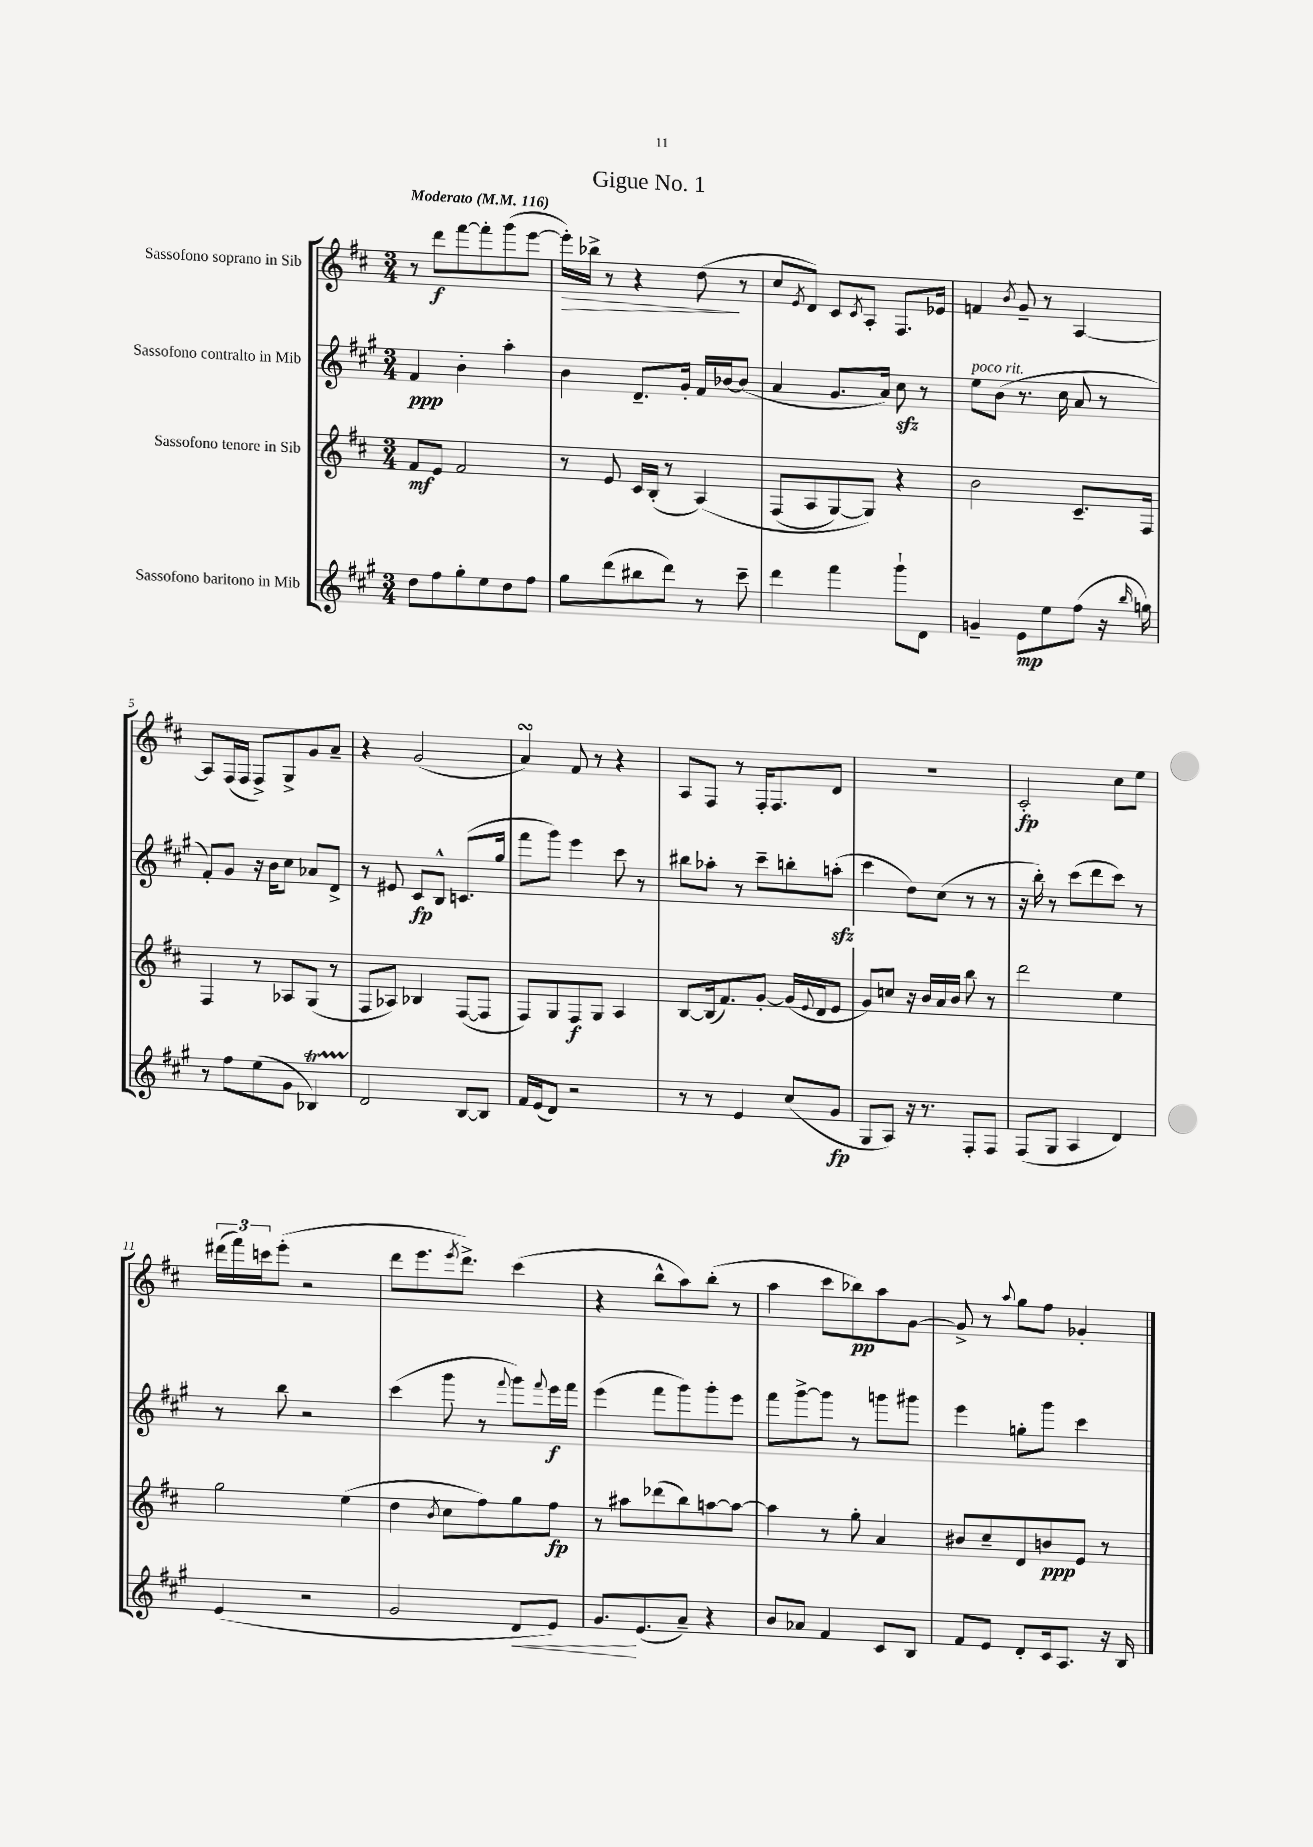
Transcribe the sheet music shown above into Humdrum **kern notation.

**kern	**dynam	**kern	**dynam	**kern	**dynam	**kern	**dynam
*part4	*part4	*part3	*part3	*part2	*part2	*part1	*part1
*staff4	*staff4	*staff3	*staff3	*staff2	*staff2	*staff1	*staff1
*I"Sassofono baritono in Mib	*	*I"Sassofono tenore in Sib	*	*I"Sassofono contralto in Mib	*	*I"Sassofono soprano in Sib	*
*clefG2	*	*clefG2	*	*clefG2	*	*clefG2	*
*k[f#c#g#]	*	*k[f#c#]	*	*k[f#c#g#]	*	*k[f#c#]	*
*M3/4	*	*M3/4	*	*M3/4	*	*M3/4	*
*MM116	*	*MM116	*	*MM116	*	*MM116	*
=1	=1	=1	=1	=1	=1	=1	=1
!	!	!	!	!	!	!LO:TX:a:B:t=Moderato	!
8dd\L	.	8f#/L	mf	4f#/	ppp	8r	.
8ff#\	.	8e/J	.	.	.	8ddd\L	f
8gg#'\	.	2f#/	.	4b'\	.	[8fff#\	.
8ee\	.	.	.	.	.	8fff#'\]	.
8dd\	.	.	.	4aa'\	.	(8ggg\	.
8ff#\J	.	.	.	.	.	[8eee\J	.
=2	=2	=2	=2	=2	=2	=2	=2
!	!	!	!	!	!	!	!LO:HP:b
8gg#\L	.	8r	.	4b\	.	16eee'\LL])	>
.	.	.	.	.	.	16bb-X^\JJ	.
(8ddd\	.	8e/	.	.	.	8r	.
8bb#X\	.	16c#/LL	.	8.d~/L	.	4r	.
.	.	(16B'/JJ	.	.	.	.	.
8ddd\J)	.	8r	.	.	.	.	.
.	.	.	.	16g#'/Jk	.	.	.
8r	.	(4A/)	.	16f#/LL	.	(8dd\	.
.	.	.	.	[16b-X/J	.	.	.
8ccc#~\	.	.	.	(8b-/J]	.	8r	]
=3	=3	=3	=3	=3	=3	=3	=3
4ddd\	.	(8F#/L	.	4a/	.	8cc#/L	.
.	.	.	.	.	.	8qe/	.
.	.	8A/	.	.	.	8d/J)	.
4fff#\	.	[8G/)	.	8.g#/L	.	8c#/L	.
.	.	.	.	.	.	8qc#/	.
.	.	8G/J])	.	.	.	8A'/J	.
.	.	.	.	16a/Jk)	.	.	.
8ggg#`\L	.	4r	.	8cc#zz\	.	8.F#/L	.
8d\J	.	.	.	8r	.	.	.
.	.	.	.	.	.	16e-X/Jk	.
=4	=4	=4	=4	=4	=4	=4	=4
!	!	!	!	!LO:TX:a:i:t=poco rit.	!	!	!
4gn~/	.	2b\	.	8ee\L	.	4fn/	.
.	.	.	.	(8b\J	.	.	.
.	.	.	.	.	.	8qb/	.
8e\L	mp	.	.	8.r	.	8g~/	.
8ee\	.	.	.	.	.	8r	.
.	.	.	.	16cc#\	.	.	.
(8ff#\J	.	8.c#~/L	.	8a/	.	[4A/	.
16r	.	.	.	8r	.	.	.
16qqbb/	.	.	.	.	.	.	.
16ggn\)	.	16F#/Jk	.	.	.	.	.
!!LO:LB:g=z
=5	=5	=5	=5	=5	=5	=5	=5
8r	.	4F#/	.	8f#'/L)	.	8A/L]	.
8ff#\L	.	.	.	8g#/J	.	(16F#/L	.
.	.	.	.	.	.	16F#/JJ	.
(8ee\	.	8r	.	16r	.	8F#^/L)	.
.	.	.	.	16b\KL	.	.	.
8g#\J	.	8A-X/L	.	8cc#\J	.	8G^/	.
4B-XT/)	.	(8G/J	.	8a-X/L	.	8g/	.
.	.	8r	.	8d^/J	.	8a~/J	.
=6	=6	=6	=6	=6	=6	=6	=6
2d/	.	8F#/L	.	8r	.	4r	.
.	.	8A-X/J)	.	8e#X/	.	.	.
.	.	4B-X/	.	8c#/L	fp	(2g/	.
.	.	.	.	8B^^/J	.	.	.
[8B/L	.	([8F#/L	.	(8.cn/L	.	.	.
8B/J]	.	8F#/J]	.	.	.	.	.
.	.	.	.	16gg#/Jk	.	.	.
=7	=7	=7	=7	=7	=7	=7	=7
16f#/LL	.	8F#/L)	.	8fff#\L	.	4asSSS/)	.
(16e/J	.	.	.	.	.	.	.
8d/J)	.	8G/	.	8ggg#\J)	.	.	.
2r	.	8F#/	f	4eee\	.	8f#/	.
.	.	8G/J	.	.	.	8r	.
.	.	4A/	.	8ccc#\	.	4r	.
.	.	.	.	8r	.	.	.
=8	=8	=8	=8	=8	=8	=8	=8
8r	.	[8B/L	.	8bb#X\L	.	8A/L	.
8r	.	(16B/k]	.	8aa-X'\J	.	8F#/J	.
.	.	8.f#/)	.	.	.	.	.
4e/	.	.	.	8r	.	8r	.
.	.	[8g'/J	.	8ccc#~\L	.	16F#'/KL	.
.	.	.	.	.	.	8.F#/	.
(8cc#/L	.	(16g/LL]	.	8bbn'\	.	.	.
.	.	8qqe/	.	.	.	.	.
.	.	16d/J	.	.	.	.	.
8g#/J	fp	8e/J	.	(8aanzz'\J	.	8d/J	.
=9	=9	=9	=9	=9	=9	=9	=9
8G#/L	.	8g/L)	.	4ccc#\	.	2.r	.
8A/J)	.	8ccn/J	.	.	.	.	.
16r	.	16r	.	8dd\L)	.	.	.
8.r	.	16b/LL	.	.	.	.	.
.	.	16a/	.	(8cc#\J	.	.	.
.	.	16b/JJ	.	.	.	.	.
8F#'/L	.	8bb\	.	8r	.	.	.
8F#/J	.	8r	.	8r	.	.	.
=10	=10	=10	=10	=10	=10	=10	=10
(8F#/L	.	2ddd\	.	16r	.	2c#'/	fp
.	.	.	.	16bb'\)	.	.	.
8G#/J	.	.	.	8r	.	.	.
4A/	.	.	.	(8ccc#\L	.	.	.
.	.	.	.	8ddd\	.	.	.
4d/)	.	4ee\	.	8ccc#\J)	.	8cc#\L	.
.	.	.	.	8r	.	8ee\J	.
!!LO:LB:g=z
=11	=11	=11	=11	=11	=11	=11	=11
(4e/	.	2gg\	.	8r	.	(24ddd#X\LL	.
.	.	.	.	.	.	24fff#\)	.
.	.	.	.	.	.	24cccn\J	.
.	.	.	.	8bb\	.	(8eee'\J	.
2r	.	.	.	2r	.	2r	.
.	.	(4ee\	.	.	.	.	.
=12	=12	=12	=12	=12	=12	=12	=12
2g#/	.	4dd\	.	(4ccc#\	.	8ddd\L	.
.	.	.	.	.	.	8.eee\	.
.	.	8qb/	.	.	.	.	.
.	.	8cc#\L	.	8ggg#\	.	.	.
.	.	.	.	.	.	8qeee/	.
.	.	.	.	.	.	8.ddd^\J)	.
.	.	8ff#\)	.	8r	.	.	.
.	.	.	.	8qqfff#/	.	.	.
!	!LO:HP:b	!	!	!	!	!	!
8d/L	<	8gg\	.	8ggg#\L)	.	(4ccc#\	.
.	.	.	.	8qqfff#/	.	.	.
8e/J)	.	8ff#\J	fp	16eee\L	f	.	.
.	.	.	.	16fff#\JJ	.	.	.
=13	=13	=13	=13	=13	=13	=13	=13
8.g#/L	.	8r	.	(4eee\	.	4r	.
.	.	8aa#X\L	.	.	.	.	.
(8.e/	[	.	.	.	.	.	.
.	.	(8ddd-X\	.	8fff#\L	.	8bb^^\L	.
8a~/J)	.	8bb\)	.	8ggg#\)	.	8aa\)	.
4r	.	[8aan\	.	8ggg#'\	.	(8bb'\J	.
.	.	8aa\J_	.	8eee\J	.	8r	.
=14	=14	=14	=14	=14	=14	=14	=14
8b/L	.	4aa\]	.	8fff#\L	.	4aa\	.
8a-X/J	.	.	.	[8ggg#^\	.	.	.
4f#/	.	8r	.	8ggg#\J]	.	8ccc#\L	.
.	.	8gg'\	.	8r	.	8bb-X\)	pp
8c#/L	.	4a/	.	8gggn\L	.	8aa\	.
8B/J	.	.	.	8ggg#X\J	.	[8g\J	.
=15	=15	=15	=15	=15	=15	=15	=15
8f#/L	.	8b#X/L	.	4eee\	.	8g^/]	.
8e/J	.	8cc#~/	.	.	.	8r	.
.	.	.	.	.	.	8qqaa/	.
8d'/L	.	8d/	.	8ggn'\L	.	8gg\L	.
16c#/k	.	8bn/	ppp	8ggg#\J	.	8ff#\J	.
8.A/J	.	.	.	.	.	.	.
.	.	8e/J	.	4ccc#\	.	4g-X'/	.
16r	.	8r	.	.	.	.	.
16B/	.	.	.	.	.	.	.
==	==	==	==	==	==	==	==
*-	*-	*-	*-	*-	*-	*-	*-
